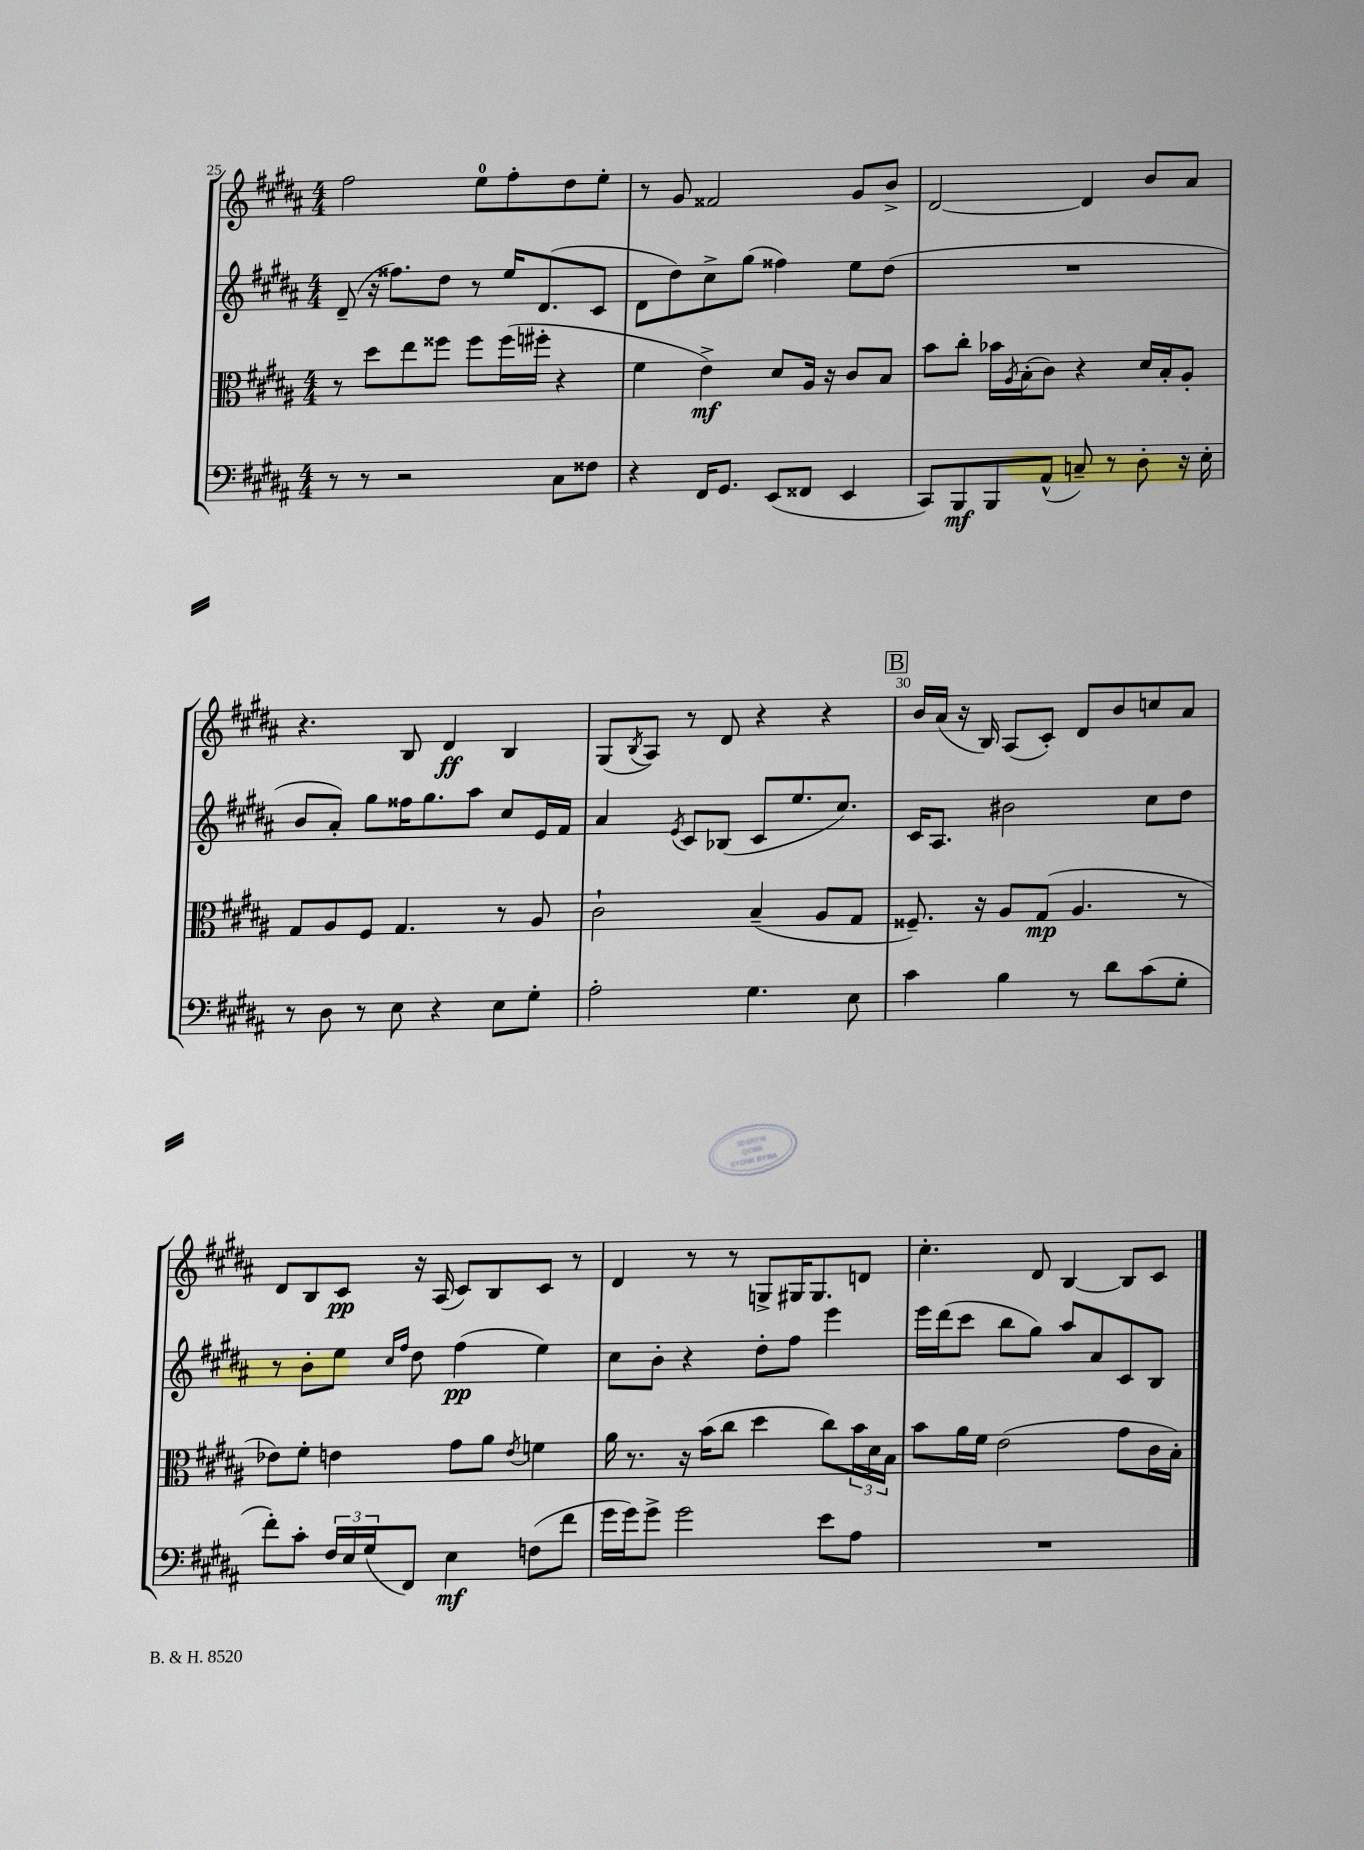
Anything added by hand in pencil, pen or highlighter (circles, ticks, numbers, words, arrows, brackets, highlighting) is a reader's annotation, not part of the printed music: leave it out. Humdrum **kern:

**kern	**kern	**kern	**kern
*staff4	*staff3	*staff2	*staff1
*clefF4	*clefC3	*clefG2	*clefG2
*k[f#c#g#d#a#]	*k[f#c#g#d#a#]	*k[f#c#g#d#a#]	*k[f#c#g#d#a#]
*M4/4	*M4/4	*M4/4	*M4/4
8r	8r	(8d#~/	2ff#\
8r	8dd#\L	16r	.
.	.	8.ff##\L)	.
2r	8ee\	.	.
.	8ff##\J	8dd#\J	.
.	8ff##\L	8r	8ee\L
.	(16ff##\L	16ee/LK	8ff#'\
.	16ff#'\JJ	(8.d#/	.
8C#\L	4r	.	8dd#\
8F##\J	.	8c#/J	8ee'\J
=	=	=	=
4r	4f#\	8d#\L	8r
.	.	8dd#\)	8g#/
16FF#/LK	4e^\)	8cc#^\	2f##/
8.GG#/J	.	.	.
.	.	(8gg#\J	.
(8EE/L	8d#/L	4ff##\)	.
8FF##/J	16A#/Jk	.	.
.	16r	.	.
4EE/	8c#/L	8ee\L	8g#/L
.	8B/J	(8dd#\J	8b^/J
=	=	=	=
8CC#/L)	8b\L	1r	[2d#/
8BBB/	8cc#'\J	.	.
8BBB/	16b-\LL	.	.
.	8qA#/	.	.
.	(16B'\J	.	.
(8AA#^^/J	8c#\J)	.	.
8C~/)	4r	.	4d#/]
8r	.	.	.
8D#'\	16d#/LL	.	8b/L
.	16B'/J	.	.
16r	8A#'/J	.	8a#/J
16E'\	.	.	.
=	=	=	=
8r	8G#/L	8b/L	4.r
8D#\	8A#/	8a#'/J)	.
8r	8F#/J	8gg#\L	.
8E\	4.G#/	16ff##\K	8B/
.	.	8.gg#\	.
4r	.	.	4d#/
.	.	8aa#\J	.
8E\L	8r	8cc#/L	4B/
8G#'\J	8A#/	16e/L	.
.	.	16f#/JJ	.
=	=	=	=
2A#'\	2c#`\	4a#/	(8G#/L
.	.	.	8qB/
.	.	.	8A#/J)
.	.	8qe/	.
.	.	8c#/L	8r
.	.	(8B-/J	8d#/
4.G#\	(4B~/	8c#/L	4r
.	.	8.ee/	.
.	8A#/L	.	4r
.	.	8.cc#/J)	.
8E\	8G#/J	.	.
=	=	=	=
4c#\	8.F##~/)	16c#/LK	16b/LL
.	.	8.A#/J	(16a#/JJ
.	.	.	16r
.	16r	.	16B/)
4B\	8A#/L	2b#\	(8A#/L
.	(8G#/J	.	8c#'/J)
8r	4.A#/	.	8d#/L
8d#\L	.	.	8b/
(8c#\	.	8cc#\L	8cc/
8G#'\J	8r	8dd#\J	8a#/J
=	=	=	=
8f#'\L)	8e-\L)	8r	8d#/L
8c#'\J	8f#'\J	8b'\L	8B/
24F#/LL	4e\	8ee\J	8c#/J
24E/	.	.	.
(24G#/J	.	.	.
.	.	16qqcc#/LL	.
.	.	16qqff#/JJ	.
8FF#/J)	.	8dd#\	16r
.	.	.	(16A#/
4E\	8g#\L	(4ff#\	8c#/L)
.	8a#\J	.	8B/
.	8qe/	.	.
(8F\L	4f\	4ee\)	8c#/J
8f#\J	.	.	8r
=	=	=	=
16g#\LL	16a#\	8cc#\L	4d#/
16g#\J)	8.r	.	.
8g#^\J	.	8b'\J	.
2g#\	16r	4r	8r
.	(16b\LK	.	.
.	8cc#\J	.	8r
.	4dd#\	8dd#'\L	8G^/L
.	.	8ff#\J	16G#/K
.	.	.	8.G#/
8e\L	8cc#\L)	4eee\	.
8A#\J	24b\L	.	8d/J
.	24d#\	.	.
.	24B\JJ	.	.
=	=	=	=
1r	8b\L	16eee\LL	4.cc#'\
.	.	(16ddd#\J	.
.	16a#\L	8ccc#\J	.
.	16f#\JJ	.	.
.	(2e\	8bb\L	.
.	.	8gg#\J)	8d#/
.	.	8aa#/L	[4B/
.	.	8a#/	.
.	8g#\L	8c#/	8B/]L
.	16c#\L	8B/J	8c#/J
.	16B'\JJ)	.	.
==	==	==	==
*-	*-	*-	*-
